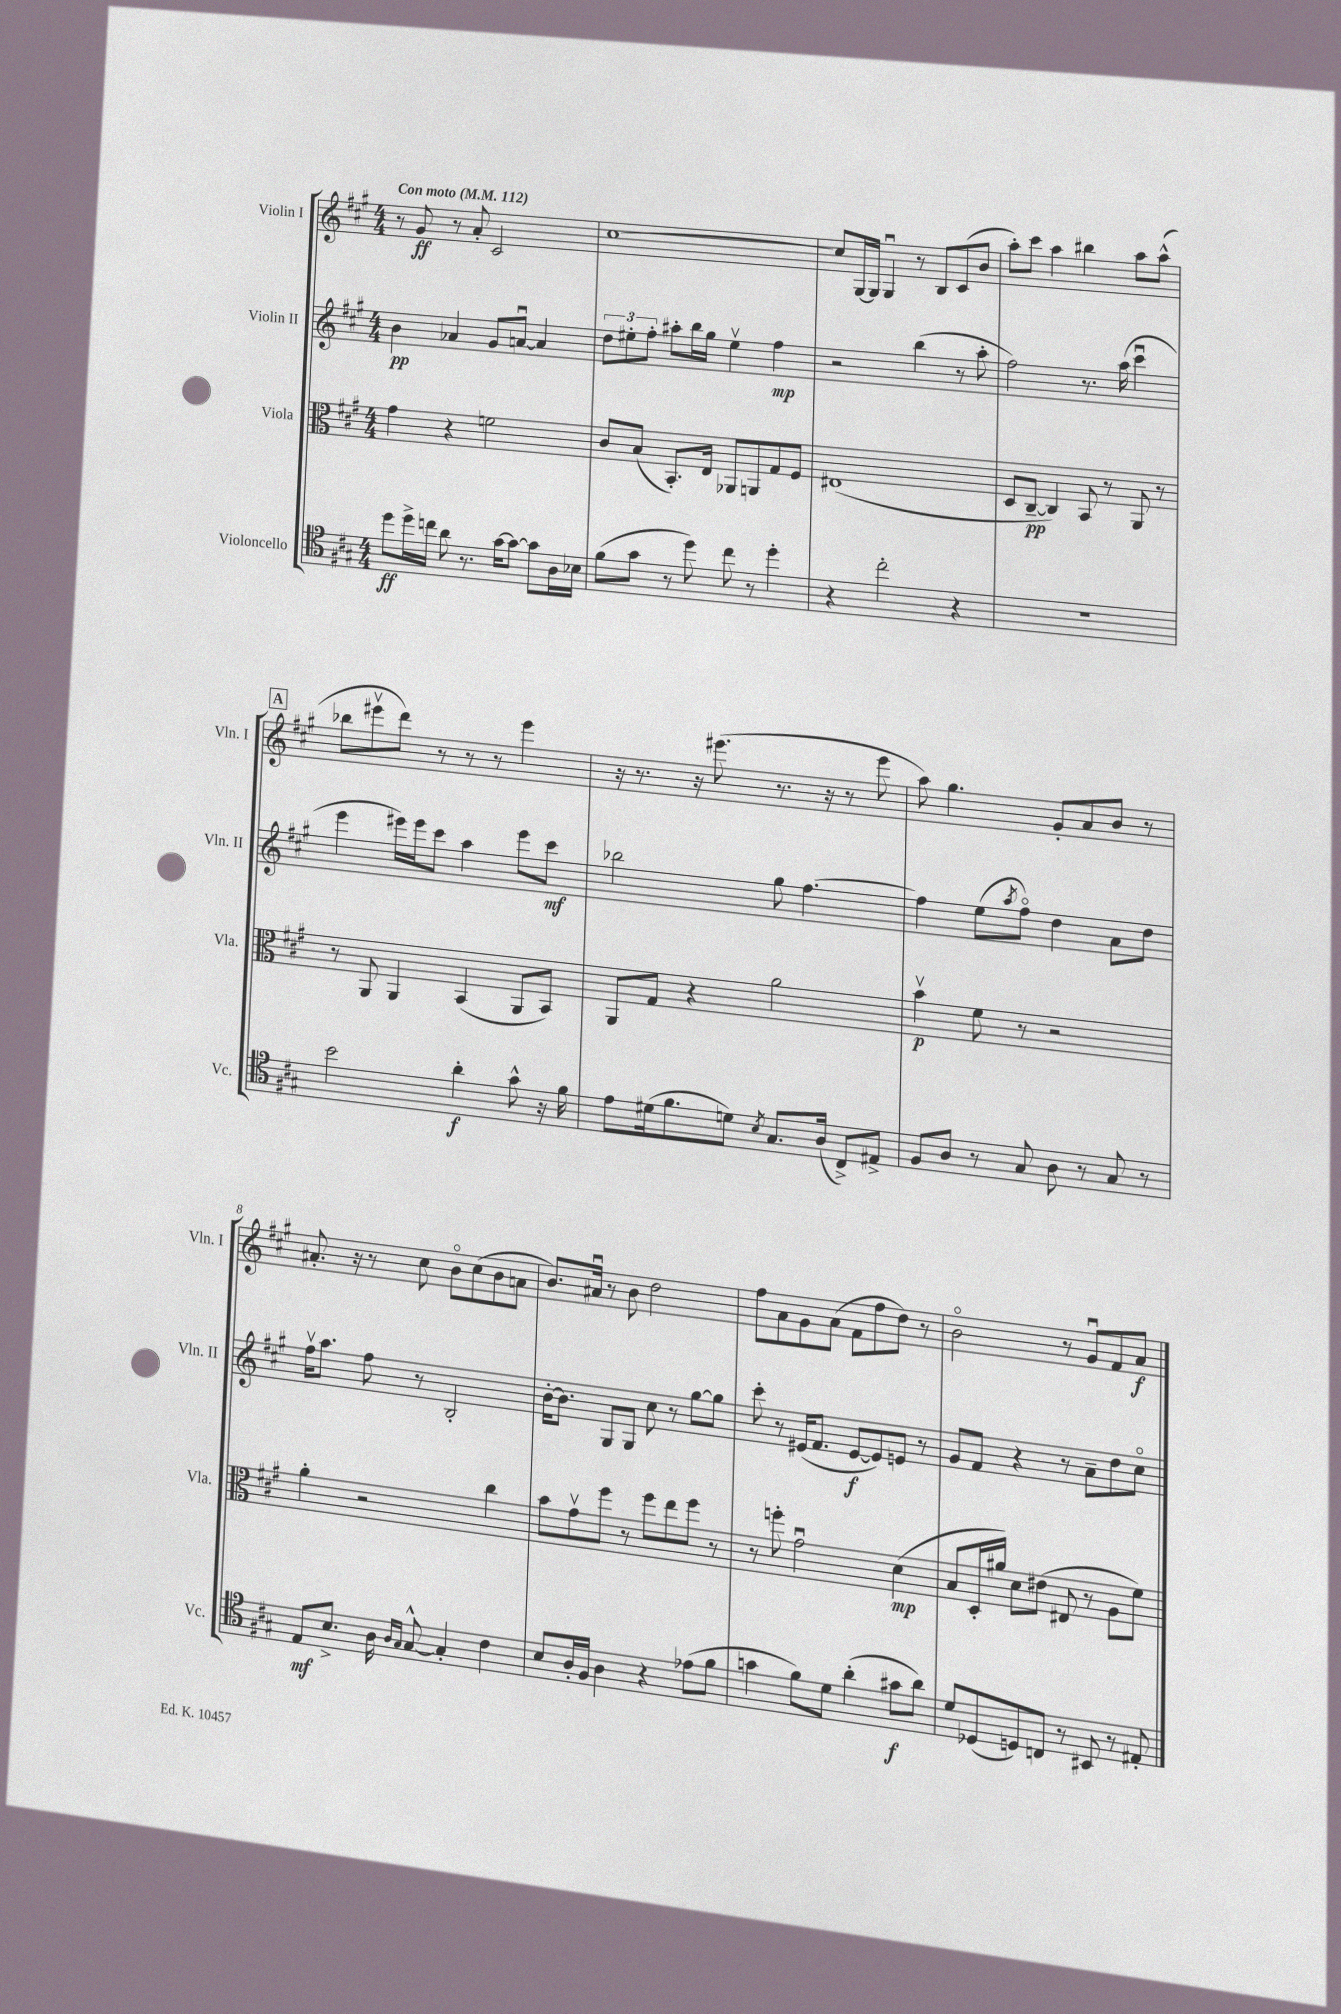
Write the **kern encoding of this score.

**kern	**kern	**kern	**kern
*staff4	*staff3	*staff2	*staff1
*clefC4	*clefC3	*clefG2	*clefG2
*k[f#c#g#]	*k[f#c#g#]	*k[f#c#g#]	*k[f#c#g#]
*M4/4	*M4/4	*M4/4	*M4/4
*MM112	*MM112	*MM112	*MM112
8dd	4g#	4b	8r
16dd^	.	.	8g#
16cc	.	.	.
8a	4r	4a-	8r
8.r	.	.	8a'
.	2f	8g#	2c#
[16g#	.	.	.
8g#_	.	[8au	.
8g#]	.	4a]	.
16A	.	.	.
16B-	.	.	.
=	=	=	=
(8f#	8c#	12dd	[1cc#
.	.	12ee#'	.
8g#	(8B	.	.
.	.	12ff#'	.
8r	8.BB')	8aa#'	.
8dd)	.	16bb	.
.	16E	16gg#	.
8cc#	8AA-	4ee#v	.
8r	8AA	.	.
4dd'	8G#	4ff#	.
.	8F#	.	.
=	=	=	=
4r	(1E#	2r	8cc#]
.	.	.	[16G#
.	.	.	16G#]
2cc#'	.	.	4G#u
.	.	(4bb	8r
.	.	.	8B
4r	.	8r	(8c#
.	.	8aa'	8b
=	=	=	=
1r	8D	2ff#)	8aa')
.	[8C#~	.	8ccc#
.	4C#])	.	4aa
.	8BB	8.r	4bb#
.	8r	.	.
.	.	(16aa	.
.	8AA	4ccc#u	8aa
.	8r	.	(8aa^^
=	=	=	=
2b	8r	4eee	8bb-
.	8AA	.	8eee#v
.	4AA	16eee#)	8ddd)
.	.	16eee#	.
.	.	8ccc#	8r
4a'	(4BB	4aa	8r
.	.	.	8r
8g#^^	8AA	8eee#	4eee#
16r	8BB)	8ccc#	.
16f#	.	.	.
=	=	=	=
8e	8AA	2bb-	16r
.	.	.	8.r
(16d#	8G#	.	.
8.f#	.	.	.
.	4r	.	16r
.	.	.	(8.eee#
8d)	.	.	.
8qB	.	.	.
8.G#	2a	8gg#	8.r
.	.	[4.ff#	.
(16A	.	.	16r
8C#^)	.	.	8r
8E#^	.	.	8eee#
=	=	=	=
8F#	4bv	4ff#]	8aa)
8A	.	.	4.gg#
8r	8f#	(8ee	.
.	.	8qaa	.
8G#	8r	8ff#o)	.
8A	2r	4dd	8g#'
8r	.	.	8a
8G#	.	8a	8b
8r	.	8dd	8r
=	=	=	=
8E	4a'	16ff#v	8.a#'
.	.	8.aa	.
8.B^	.	.	.
.	.	.	16r
.	2r	8ff#	8r
16A	.	.	.
16qqA	.	.	.
16qqG#	.	.	.
[8G#^^	.	8r	8cc#
4G#']	.	2B'	8bo
.	.	.	(8cc#
4c#	4cc#	.	8b
.	.	.	8a
=	=	=	=
8B	8b	[16b'	8.b)
.	.	8.b]	.
16A'	8g#v	.	.
16F#	.	.	16a#u
4A	8ff#	8G#	8r
.	8r	8G#	8b
4r	8ff#	8cc#	2dd
.	8ee	8r	.
(8e-	8ff#	[8gg#	.
8f#	8r	8gg#]	.
=	=	=	=
4g	8r	8ccc#'	8ff#
.	8ff'	8r	8a
8f#)	2g#u	(16e#	8g#
.	.	8.f#	.
8d	.	.	(8a
(4a'	.	[8e#	8f#
.	.	8e#])	8ff#
8g#	(4d	8e	8dd)
8a)	.	8r	8r
=	=	=	=
8d	8B	8g#	2bo
(8D-	16D'	8f#	.
.	16a#)	.	.
8D)	8d	4r	.
8C	(8e#	.	.
8r	8E#	8r	8r
8BB#	8r	8a~	8g#u
8r	8A	8dd	8f#
8E#'	8f#)	8cc#o	8a
==	==	==	==
*-	*-	*-	*-
